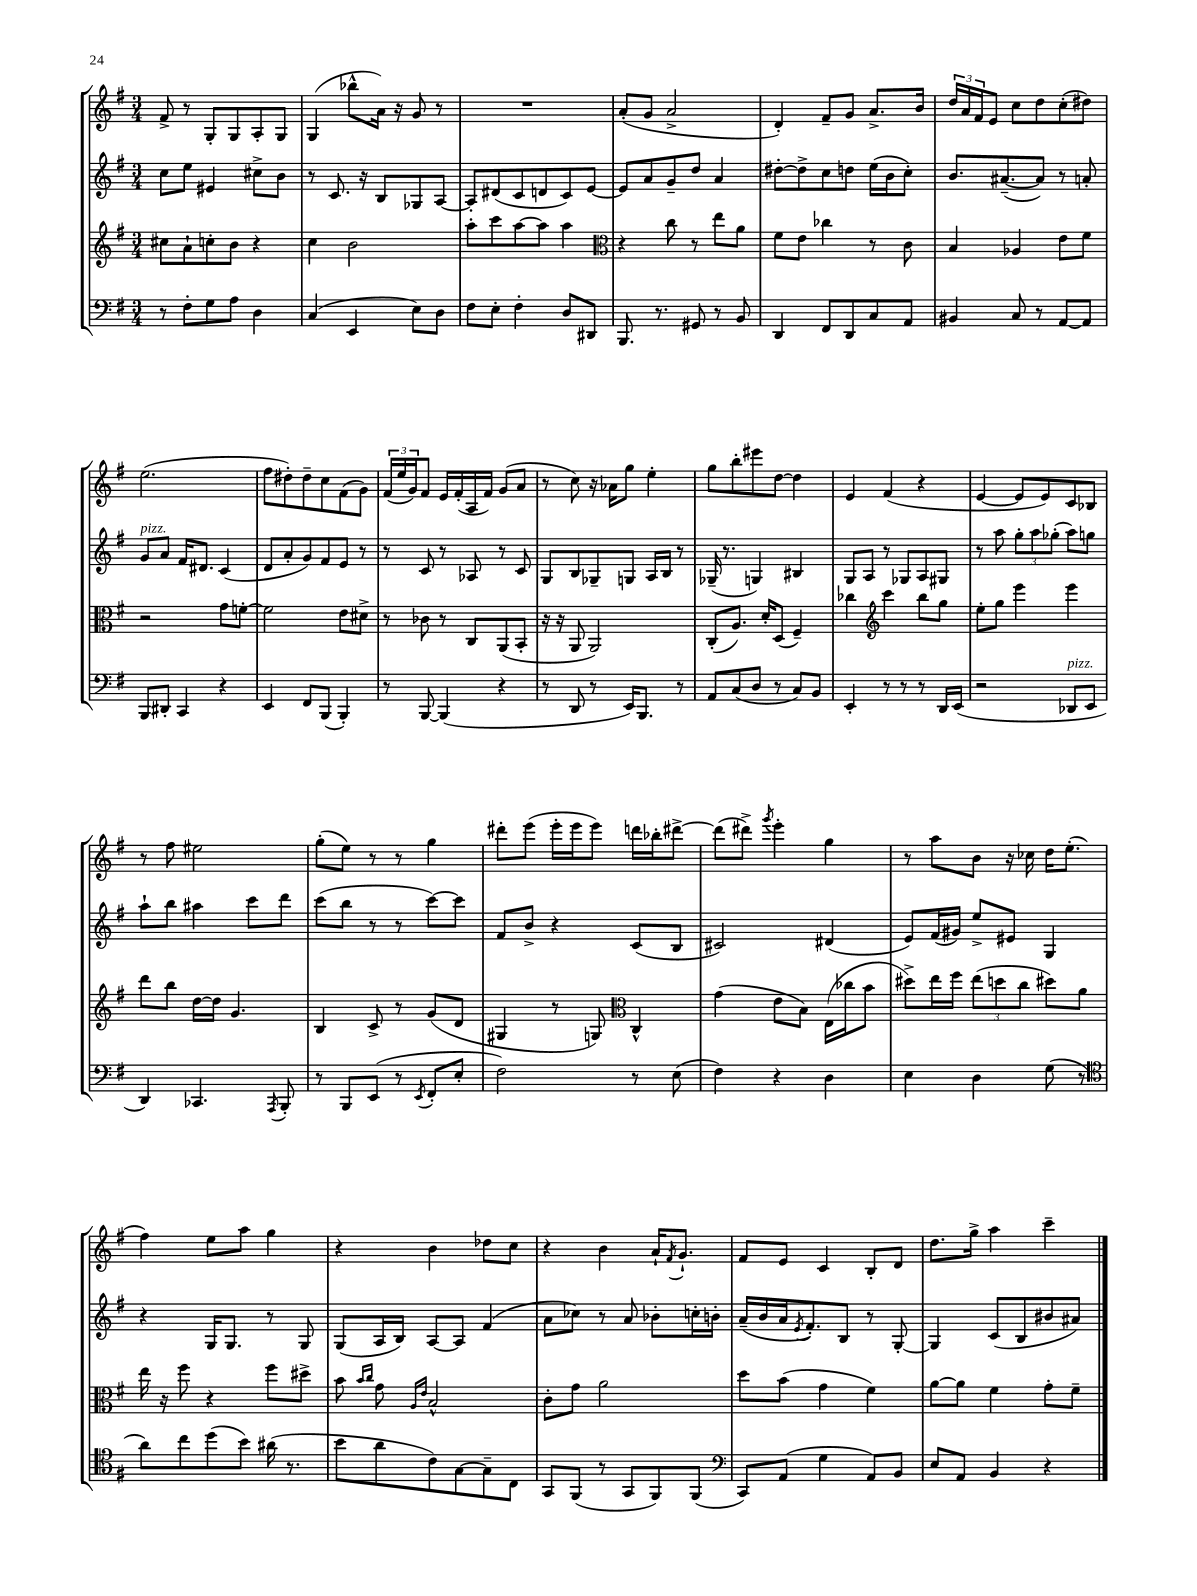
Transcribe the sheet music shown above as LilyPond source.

<<
\new StaffGroup <<
\new Staff = "s0" {
    \clef treble \key g \major \numericTimeSignature \time 3/4
    fis'8-> r8 g8-. g8 a8-. g8 |
    g4( bes''8-^ a'16) r16 g'8 r8 |
    R2. |
    a'8-.( g'8 a'2-> |
    d'4-.) fis'8-- g'8 a'8.-> b'16 |
    \tuplet 3/2 { d''16 a'16 fis'16 } e'8 c''8 d''8 c''8-.( dis''8) |
    e''2.( |
    fis''8 dis''8-.) dis''8-- c''8 fis'8( g'8) |
    \tuplet 3/2 { fis'16( e''16 g'16) } fis'8 e'16 fis'16-.( a16 fis'16) g'8( a'8 |
    r8 c''8) r16 aes'16 g''8 e''4-. |
    g''8 b''8-. eis'''8 d''8~ d''4 |
    e'4 fis'4( r4 |
    e'4~ e'8 e'8) c'8 bes8 |
    r8 fis''8 eis''2 |
    g''8-.( e''8) r8 r8 g''4 |
    dis'''8-. e'''8( e'''16-. e'''16 e'''8) d'''16 bes''16-. dis'''8~-> |
    dis'''8( dis'''8->) \acciaccatura { g'''8 } e'''4-. g''4 |
    r8 a''8 b'8 r16 ces''16 d''16 e''8.-.( |
    fis''4) e''8 a''8 g''4 |
    r4 b'4 des''8 c''8 |
    r4 b'4 a'16-! \acciaccatura { fis'8 } g'8.-! |
    fis'8 e'8 c'4 b8-. d'8 |
    d''8. g''16-> a''4 c'''4-- \bar "|." |
}
\new Staff = "s1" {
    \clef treble \key g \major \numericTimeSignature \time 3/4
    c''8 e''8 eis'4 cis''8-> b'8 |
    r8 c'8. r16 b8 ges8 a8~ |
    a8-. dis'8( c'8 d'8 c'8) e'8~ |
    e'8 a'8 g'8-- d''8 a'4 |
    dis''8~-. dis''8-> c''8 d''8 e''16( b'16 c''8-.) |
    b'8. ais'8.~--( ais'8) r8 a'8-. |
    g'8^\markup { \italic "pizz." } a'8 fis'16 dis'8. c'4( |
    d'8 a'8-. g'8) fis'8 e'8 r8 |
    r8 c'8 r8 aes8 r8 c'8 |
    g8 b8 ges8-- g8 a16 b16 r8 |
    ges16--( r8. g4) bis4 |
    g8 a8 r8 ges8 a8 gis8 |
    r8 a''8 \tuplet 3/2 { g''8-. a''8 ges''8-.( } a''8) g''8 |
    a''8-! b''8 ais''4 c'''8 d'''8 |
    c'''8( b''8 r8 r8 c'''8~) c'''8 |
    fis'8 b'8-> r4 c'8( b8 |
    cis'2) dis'4( |
    e'8) fis'16( gis'16) e''8-> eis'8 g4 |
    r4 g16 g8. r8 g8 |
    g8( a16 b16) a8~ a8 fis'4( |
    a'8 ces''8) r8 a'8 bes'8-. c''16-. b'16-. |
    a'16--( b'16 a'16 \acciaccatura { e'8 } fis'8.-.) b8 r8 g8~-. |
    g4 c'8( b8 bis'8 ais'8) \bar "|." |
}
\new Staff = "s2" {
    \clef treble \key g \major \numericTimeSignature \time 3/4
    cis''8 a'8-! c''8-. b'8 r4 |
    c''4 b'2 |
    a''8-. c'''8 a''8~ a''8 a''4 |
    \clef alto r4 c''8 r8 e''8 a'8 |
    fis'8 e'8 ces''4 r8 c'8 |
    b4 aes4 e'8 fis'8 |
    r2 g'8 f'8~-. |
    f'2 e'8 dis'8-> |
    r8 ces'8 r8 c8 a,8( b,8-. |
    r16 r16 a,8 a,2) |
    c8-.( a8.) d'16-. d8( fis4--) |
    ces''4 \clef treble c'''4 b''8 g''8 |
    e''8-. g''8 e'''4 e'''4 |
    d'''8 b''8 d''16~ d''16 g'4. |
    b4 c'8-> r8 g'8( d'8 |
    gis4 r8 g8) \clef alto c4-^ |
    g'4( e'8 b8) e16( ces''16 b'8 |
    dis''8->) e''16 fis''16 \tuplet 3/2 { e''8( d''8 c''8 } dis''8) a'8 |
    e''16 r16 fis''8 r4 fis''8 dis''8-> |
    b'8 \grace { b'16 c''16 } g'8 \grace { a16 e'16 } b2-^ |
    c'8-. g'8 a'2 |
    d''8 b'8( g'4 fis'4) |
    a'8~ a'8 fis'4 g'8-. fis'8-- \bar "|." |
}
\new Staff = "s3" {
    \clef bass \key g \major \numericTimeSignature \time 3/4
    r8 fis8-. g8 a8 d4 |
    c4( e,4 e8) d8 |
    fis8 e8-. fis4-. d8 dis,8 |
    b,,8. r8. gis,8 r8 b,8 |
    d,4 fis,8 d,8 c8 a,8 |
    bis,4 c8 r8 a,8~ a,8 |
    b,,8 dis,8-. c,4 r4 |
    e,4 fis,8 b,,8( b,,4-.) |
    r8 b,,8~ b,,4( r4 |
    r8 d,8 r8 e,16) b,,8. r8 |
    a,8 c8( d8 r8 c8) b,8 |
    e,4-. r8 r8 r8 d,16 e,16( |
    r2 des,8^\markup { \italic "pizz." } e,8 |
    d,4) ces,4. \acciaccatura { a,,8 } b,,8-. |
    r8 b,,8 e,8( r8 \acciaccatura { e,8 } fis,8-. e8-. |
    fis2) r8 e8( |
    fis4) r4 d4 |
    e4 d4 g8( r8 |
    \clef tenor a'8) c''8 d''8( b'8) ais'16( r8. |
    b'8 a'8 c'8) g8~ g8-- c8 |
    g,8 fis,8( r8 g,8 fis,8) fis,8( |
    \clef bass c,8) a,8( g4 a,8) b,8 |
    e8 a,8 b,4 r4 \bar "|." |
}
>>
>>
\layout { \context { \Score \remove "Bar_number_engraver" } }
